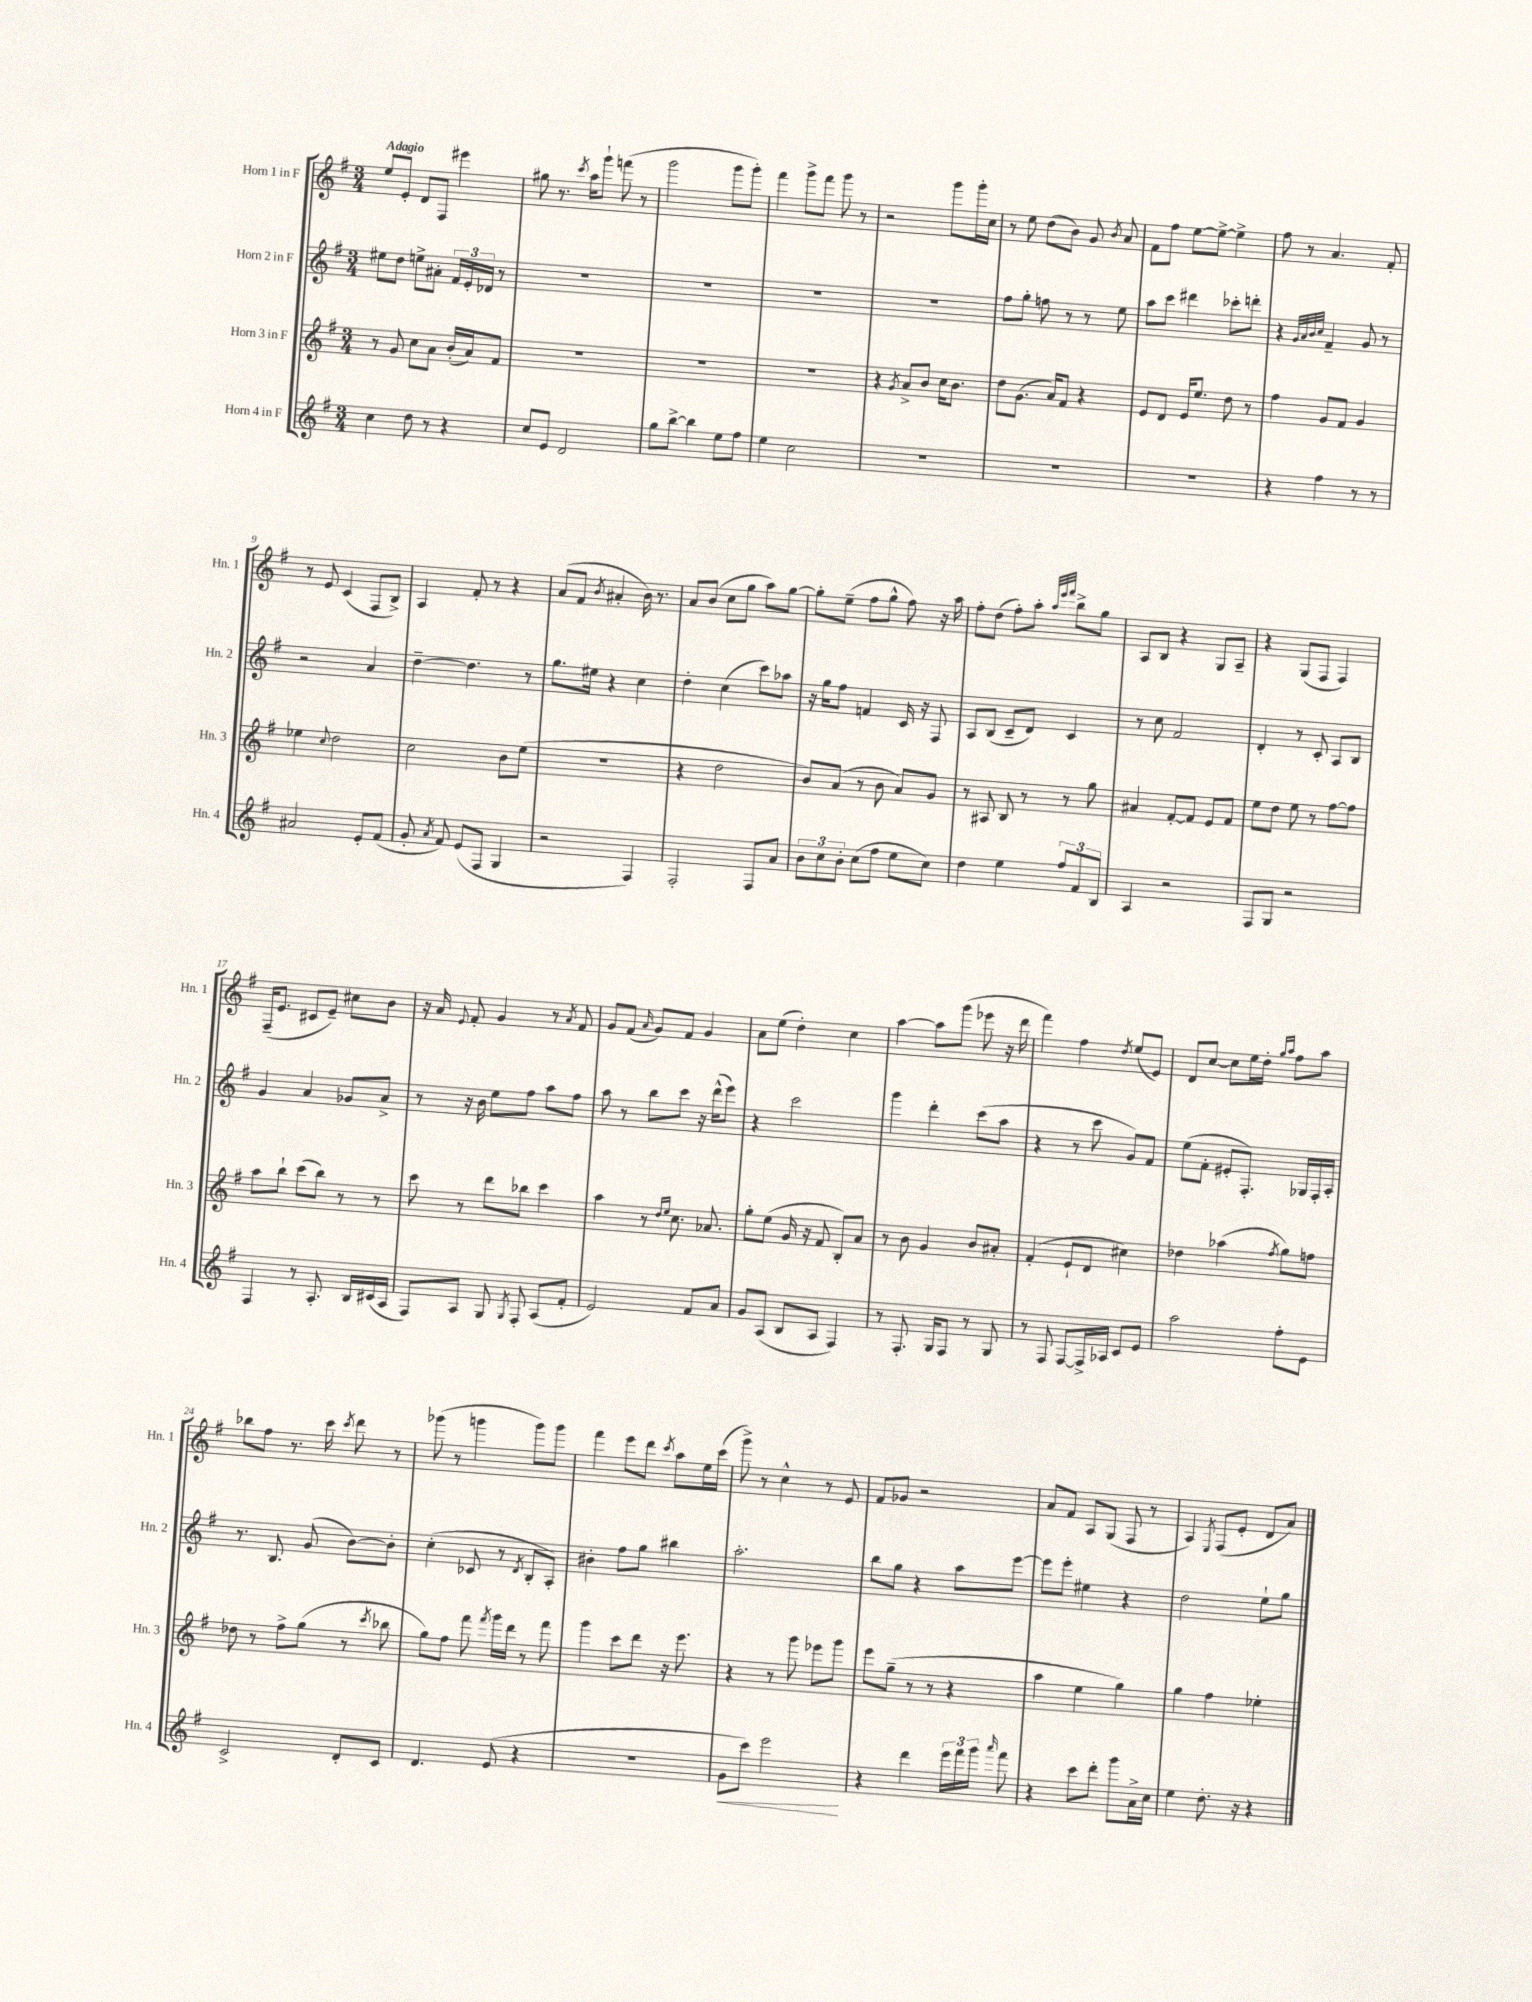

**kern	**kern	**kern	**kern
*staff4	*staff3	*staff2	*staff1
*clefG2	*clefG2	*clefG2	*clefG2
*k[f#]	*k[f#]	*k[f#]	*k[f#]
*M3/4	*M3/4	*M3/4	*M3/4
4cc	8r	8ee#	8ee
.	8g	8dd	8e'
8dd	8cc	8ee^	8d
8r	8a	8a#'	8F#
4r	(16b'	24f#	4eee#
.	.	24e'	.
.	16a)	.	.
.	.	24d-	.
.	8f#	8r	.
=	=	=	=
8cc	2.r	2.r	8gg#
8e	.	.	8.r
2d	.	.	.
.	.	.	8qccc
.	.	.	16aa
.	.	.	8ggg`
.	.	.	(8fff
.	.	.	8r
=	=	=	=
8gg	2.r	2.r	2ggg
[8bb^	.	.	.
4bb]	.	.	.
8ee	.	.	8ggg
8ff#	.	.	8ggg')
=	=	=	=
4ee	2.r	2.r	4fff#
2cc	.	.	8ggg^
.	.	.	8fff#
.	.	.	8ggg
.	.	.	8r
=	=	=	=
2.r	4r	2.r	2r
.	8qg	.	.
.	8a^	.	.
.	8b	.	.
.	16cc	.	8ggg
.	8.b	.	.
.	.	.	16ggg'
.	.	.	16cc
=	=	=	=
2.r	8dd	8ff#	8r
.	(8.g	8gg'	8ee
.	.	8ff	(8dd
.	16a)	.	.
.	8f#	8r	8b)
.	4r	8r	8g
.	.	.	8qb
.	.	8ee	8a
=	=	=	=
2.r	8e	8aa	8f#
.	8d	8ccc	8ff#
.	16e	4ddd#	[8ee
.	8.ee	.	.
.	.	.	8ee^_
.	8dd	8ccc-'	4ee^]
.	8r	8ddd'	.
=	=	=	=
4r	4ff#	4r	8ff#
.	.	.	8r
.	.	32qqg	.
.	.	32qqa	.
.	.	32qqb	.
.	.	32qqcc	.
4ff#	8g	4f#~	4.a
.	8f#	.	.
8r	4g	8g	.
8r	.	8r	8f#'
=	=	=	=
2a#	4ee-	2r	8r
.	.	.	8e
.	8qqcc	.	.
.	2dd	.	(4c
8e'	.	4a	8F#
(8f#	.	.	8B^)
=	=	=	=
8g'	2cc	[4dd~	4A
8qa	.	.	.
8f#)	.	.	.
(8e	.	4.dd]	8f#'
8F#	.	.	8r
4G	8b	.	4r
.	(8ee	8r	.
=	=	=	=
2r	2.r	8.gg	(8a
.	.	.	8f#
.	.	16ee#	.
.	.	.	8qb
.	.	4r	4a#'
4F#)	.	4cc	16b)
.	.	.	8.r
=	=	=	=
2F#'	4r	4dd'	8a
.	.	.	(8b
.	2dd	(4cc	8cc
.	.	.	8gg
8F#	.	8ccc)	8aa)
8a	.	8aa-	[8gg
=	=	=	=
12b	8b)	16r	8gg']
.	.	16gg	.
12cc	.	.	.
.	(8a	8ff#	(8ee~
12b'	.	.	.
(8cc	8r	4f	8ff#
8ff#	8b	.	8gg^^
8ee	8a)	16c	8ff#)
.	.	16r	.
8cc)	8g	8F#	16r
.	.	.	16aa
=	=	=	=
4dd	8r	8A	8ff#'
.	8A#	(8B	(8dd
4ee	8B	8c~	8ff#')
.	8r	8d)	8aa'
.	.	.	32qqaa
.	.	.	32qqeee
.	.	.	32qqfff#
12ff#	8r	4c	8bb^
12f#	.	.	.
.	8gg	.	8gg
12B	.	.	.
=	=	=	=
4A	4a#	8r	8A
.	.	8cc	8B
2r	[8f#'	2f#	4r
.	8f#]	.	.
.	8e	.	8G
.	8f#	.	8A~
=	=	=	=
8F#	8ee	4d'	4r
8G	8dd	.	.
2r	8ee	8r	(8G
.	8r	8c'	8F#
.	[8ff#	8A	4F#)
.	8ff#]	8B	.
=	=	=	=
4F#	8aa	4g	(16F#~
.	.	.	8.e
.	8bb`	.	.
8r	(8ccc	4a	8c#
8.A'	8bb)	.	8e~)
.	8r	8g-	8cc#
16B	.	.	.
(16c#	8r	8a^	8b
16A	.	.	.
=	=	=	=
8F#)	8ccc	8r	16r
.	.	.	16a
.	.	.	8qqe
8A	8r	16r	8f#'
.	.	16b	.
8G	8ddd	8ee	4g
8qG	.	.	.
8F#'	8bb-	8ff#	.
(8A	4ccc	8aa	8r
.	.	.	8qa
8f#'	.	8ff#	8f#
=	=	=	=
2e)	4aa	8aa	8g
.	.	8r	(8f#
.	.	.	16qqa
.	8r	8bb	8g)
.	16qqdd	.	.
.	16qqee	.	.
.	8.cc	8ccc	8f#
8f#	.	16r	4g
.	8.a-	(16ddd^^	.
8a	.	8eee)	.
=	=	=	=
8g	8gg'	4r	8a
(8A	(8ee	.	(8ee
8B	16g	2ccc	4dd')
.	16r	.	.
8A	8f#	.	.
4F#)	8B')	.	4cc
.	8a	.	.
=	=	=	=
8r	8r	4ggg	[4aa
8.F#'	8b	.	.
.	4g	4ddd'	8aa]
16G	.	.	.
8F#	.	.	(8ggg
8r	8b	(8ccc	8eee-
8G	8a#'	8aa	16r
.	.	.	16ddd
=	=	=	=
8r	(4f#'	4r	4fff#)
8F#	.	.	.
[8F#	8e`	8r	4ff#
16F#^]	8d	8ccc	.
16A-	.	.	.
.	.	.	8qdd
8c	4cc#)	8g)	(8ee
8e	.	8f#	8e)
=	=	=	=
2aa	4dd-	(8ee	8d
.	.	8f#'	[8cc
.	(4aa-	8e#'	8cc]
.	.	8.F#')	16ee
.	.	.	16dd'
.	.	.	16qqgg
.	8qff#	.	16qqaa
8ff#'	8gg)	.	8ff#
.	.	16G-	.
8e	8ff	16F#'	8aa
.	.	16A'	.
=	=	=	=
2c^	8dd-	8.r	8bb-
.	8r	.	8ff#
.	.	8.B	.
.	8ff#^	.	8.r
.	(8gg	(8g	.
.	.	.	16ccc
.	.	.	8qccc
8d'	8r	[8b)	8ddd
.	8qccc	.	.
8c	8bb-	8b']	8r
=	=	=	=
4.d	8gg)	(4cc'	(8ggg-
.	8ff#	.	8r
.	8fff#	8c-	4ggg
.	8qfff#	.	.
(8e	16ggg	8r	.
.	16ddd	.	.
.	.	8qd	.
4r	8r	8B'	8ggg)
.	8fff#	8A')	8ggg
=	=	=	=
2.r	4ggg	4b#'	4fff#
.	8ccc	8ff#	8eee
.	8ddd	8gg	8ddd
.	.	.	8qccc
.	16r	4bb#	8aa
.	8.eee	.	.
.	.	.	16ee
.	.	.	(16ccc
=	=	=	=
8g	4r	2.aa'	8ggg^)
8ccc)	.	.	8r
2eee	8r	.	4cc^^
.	8ggg	.	.
.	8eee-	.	8r
.	8ggg	.	8e
=	=	=	=
4r	8eee	8bb	8f#
.	(8gg~	8gg	8g-
4ddd	8r	4r	2r
.	8r	.	.
24eee	4r	8aa	.
24fff#	.	.	.
24ggg	.	.	.
16qqaaa	.	.	.
8fff#	.	[8eee	.
=	=	=	=
4r	4aa	8eee]	8a
.	.	8eee'	8f#
8ccc	4ee	4ee#	8A
8ddd'	.	.	(8G
8ggg	4gg)	4r	8F#
16a^	.	.	8r
16cc	.	.	.
=	=	=	=
4ee	4gg	2dd	4A)
.	.	.	8qE
8.dd'	4ff#	.	(8F#
.	.	.	8e'
16r	.	.	.
4r	4ee-'	8ee`	8d
.	.	8gg	8a)
==	==	==	==
*-	*-	*-	*-
